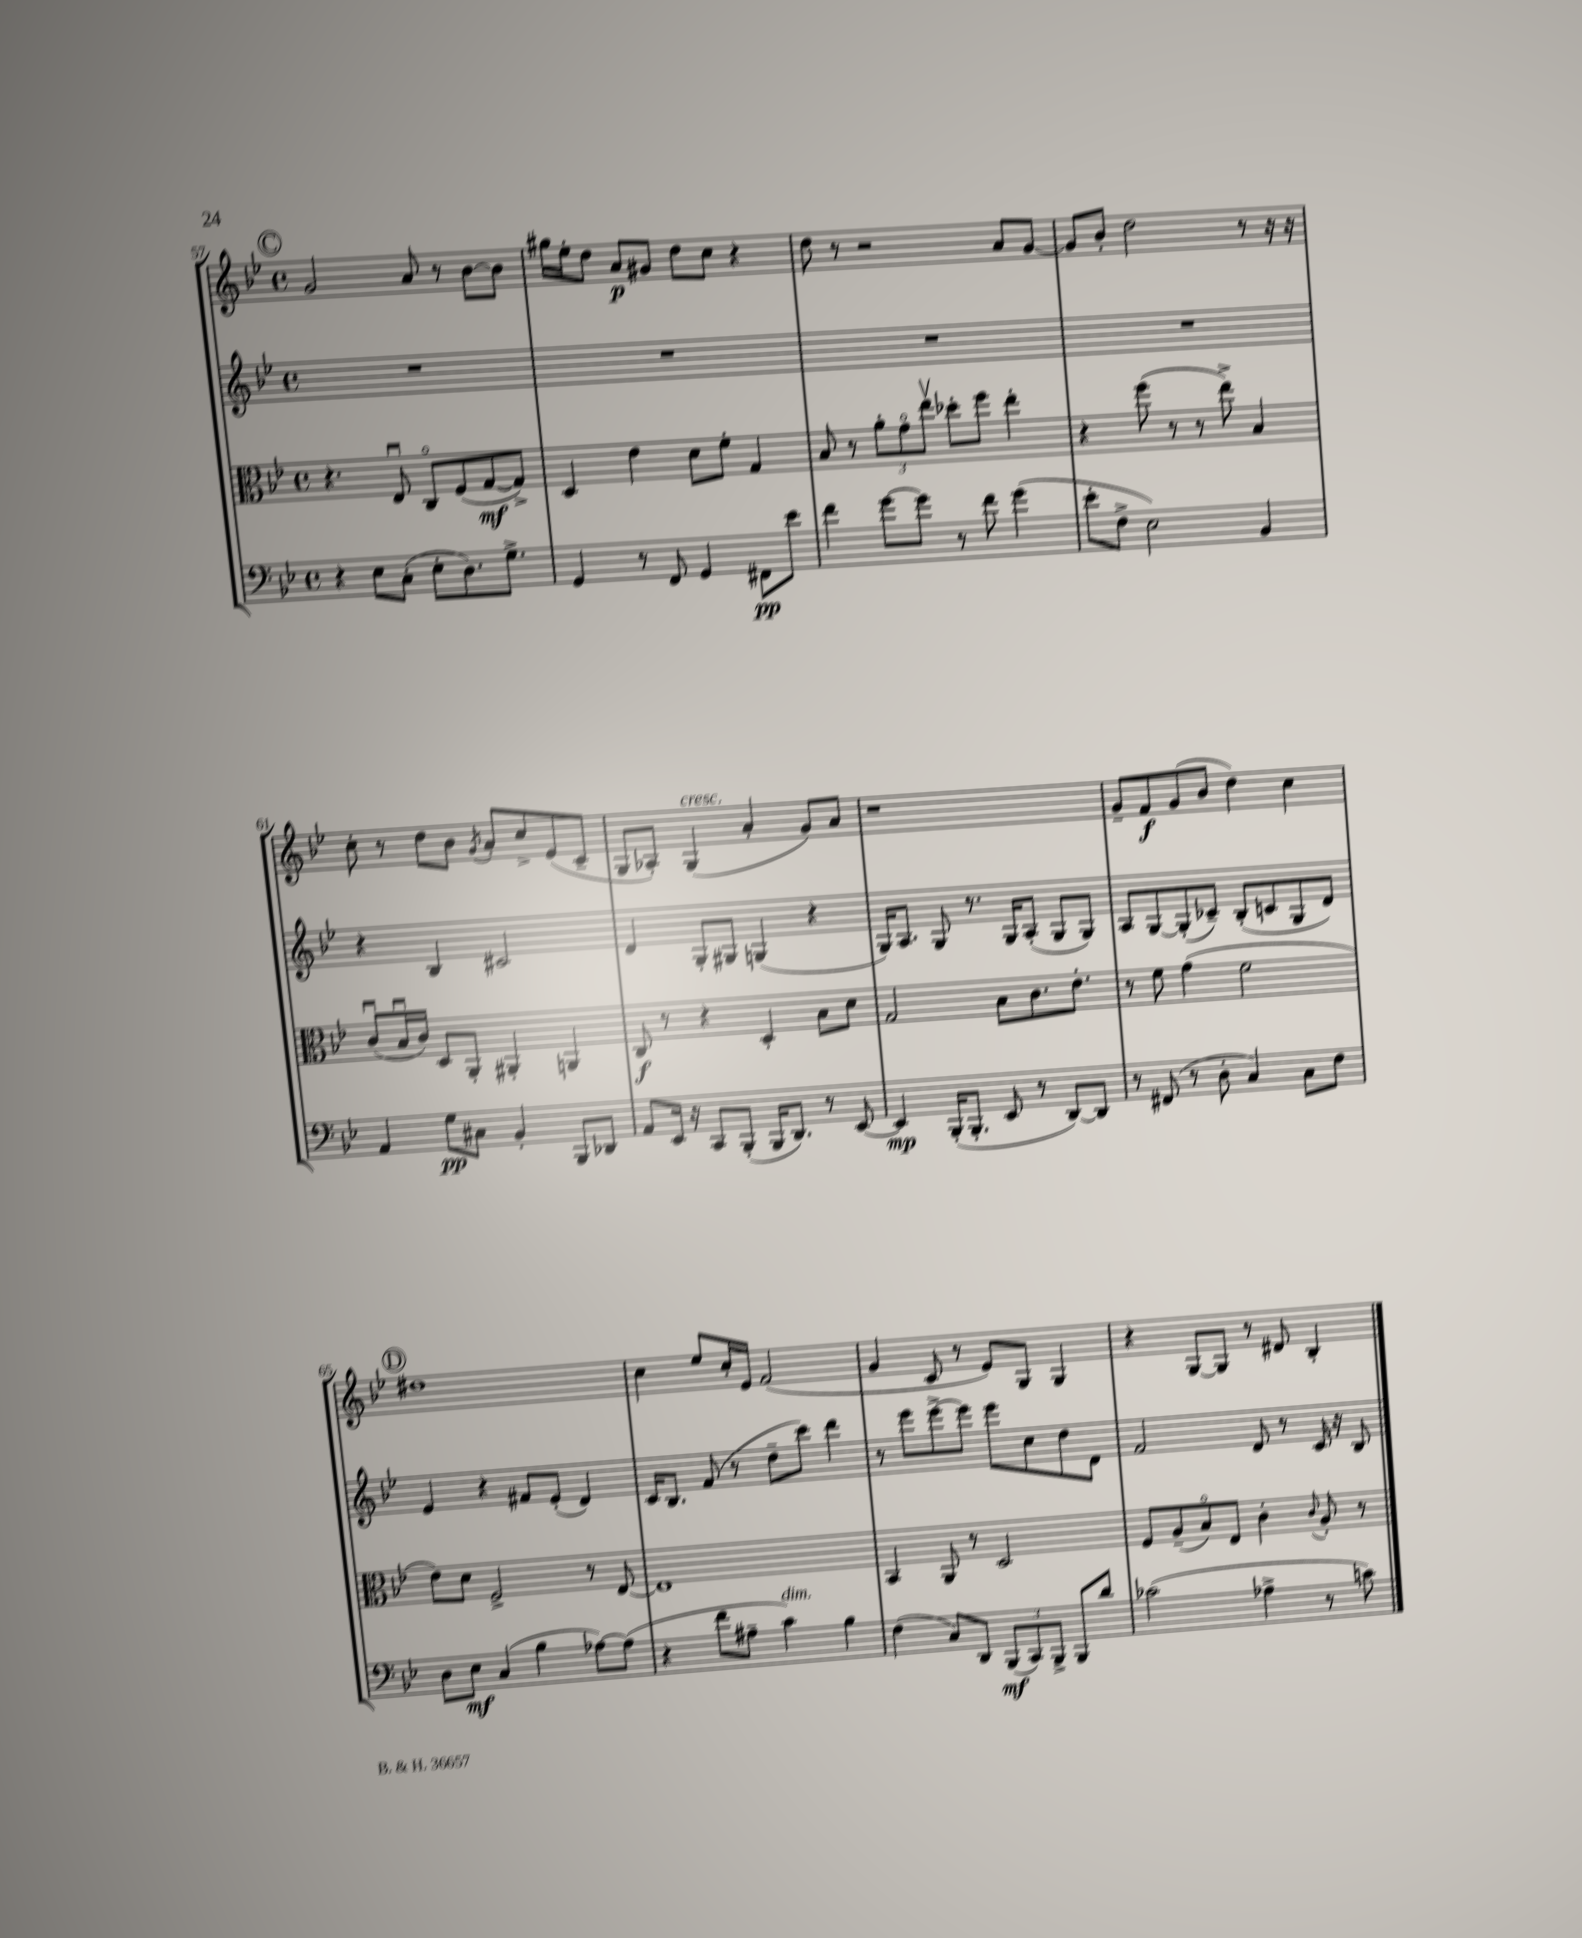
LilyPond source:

<<
\new StaffGroup <<
\new Staff = "s0" {
    \clef treble \key bes \major \defaultTimeSignature \time 4/4
    \mark \markup { \circle "C" } g'2 a'8 r8 bes'8~ bes'8 |
    gis''16 ees''16-. d''8 a'8\p gis'8 d''8 c''8 r4 |
    d''8 r8 r2 a'8 g'8~ |
    g'8 bes'8-. d''2 r8 r16 r16 |
    c''8-. r8 d''8 bes'8 \acciaccatura { g'8 } a'8-. c''8-> ees'8( c'8-- |
    g8 aes8-.) g4^\markup { \italic "cresc." }( a'4-. g'8) a'8 |
    r1 |
    g'8-- f'8\f g'8( bes'8 d''4) c''4 |
    \mark \markup { \circle "D" } dis''1 |
    c''4 ees''8 c''16-. ees'16 f'2( |
    g'4 c'8 r8 ees'8) g8 g4 |
    r4 g8~ g8 r8 dis'8 bes4-. \bar "|." |
}
\new Staff = "s1" {
    \clef treble \key bes \major \defaultTimeSignature \time 4/4
    \mark \markup { \circle "C" } R1 |
    R1 |
    R1 |
    R1 |
    r4 bes4 cis'2 |
    d'4 g8-. gis8 g4( r4 |
    g16) a8. g8 r8. g16 a8-.( g8 g8) |
    a8 g8~ g8-.( ces'8--) bes8-.( c'8 g8 d'8) |
    \mark \markup { \circle "D" } ees'4 r4 fis'8 ees'8-.( d'4) |
    c'16 bes8. f'8( r8 d''8-- c'''8) d'''4 |
    r8 ees'''8 ees'''8~-> ees'''8 ees'''8 c''8 d''8 d'8 |
    f'2 d'8 r8 c'16 r16 bes8 \bar "|." |
}
\new Staff = "s2" {
    \clef alto \key bes \major \defaultTimeSignature \time 4/4
    \mark \markup { \circle "C" } r4. ees8\downbow c8\flageolet f8( g8~\mf g8->) |
    d4 ees'4 d'8 f'8-. g4 |
    bes8 r8 \tuplet 3/2 { a'8-. g'8\flageolet ees''8\upbow } des''8-. f''8 ees''4-. |
    r4 f''8( r8 r8 ees''8->) bes4 |
    c'8\downbow( bes16\downbow c'16) d8 a,8-. ais,4-. a,4 |
    c8\f r8 r4 d4-. bes8 d'8 |
    g2 bes8 c'8. ees'8.-. |
    r8 f'8 g'4( f'2 |
    \mark \markup { \circle "D" } ees'8) d'8 f2-> r8 ees8~ |
    ees1 |
    bes,4 a,8 r8 d2 |
    f8 a8--( bes8\flageolet) ees8 c'4-. \appoggiatura { c'8 } a8-. r8 \bar "|." |
}
\new Staff = "s3" {
    \clef bass \key bes \major \defaultTimeSignature \time 4/4
    \mark \markup { \circle "C" } r4 ees8 c8-.( ees8-. d8.) g8.-> |
    g,4 r8 f,8 g,4 fis,8\pp ees'8 |
    f'4 g'8~ g'8 r8 f'8 g'4( |
    ees'8-. f8-> ees2) bes,4 |
    a,4 g8\pp cis8 bes,4-. bes,,8 des,8 |
    a,8 ees,16 r16 c,8 bes,,8-.( bes,,16 d,8.) r8 ees,8~ |
    ees,4\mp bes,,16-.( bes,,8.-. ees,8 r8 d,8~) d,8 |
    r8 fis,8( r8 d8-. c4) c8 f8 |
    \mark \markup { \circle "D" } d8 ees8\mf c4( bes4 aes8~) aes8( |
    r4 f'8 ais8-- c'4^\markup { \italic "dim." }) bes4 |
    f4( c8) d,8 \tuplet 3/2 { bes,,8\mf( c,8) bes,,8-> } bes,,8 d'8 |
    ces'2( aes4-> r8 c'8) \bar "|." |
}
>>
>>
\layout { \context { \Score currentBarNumber = #57 } }
